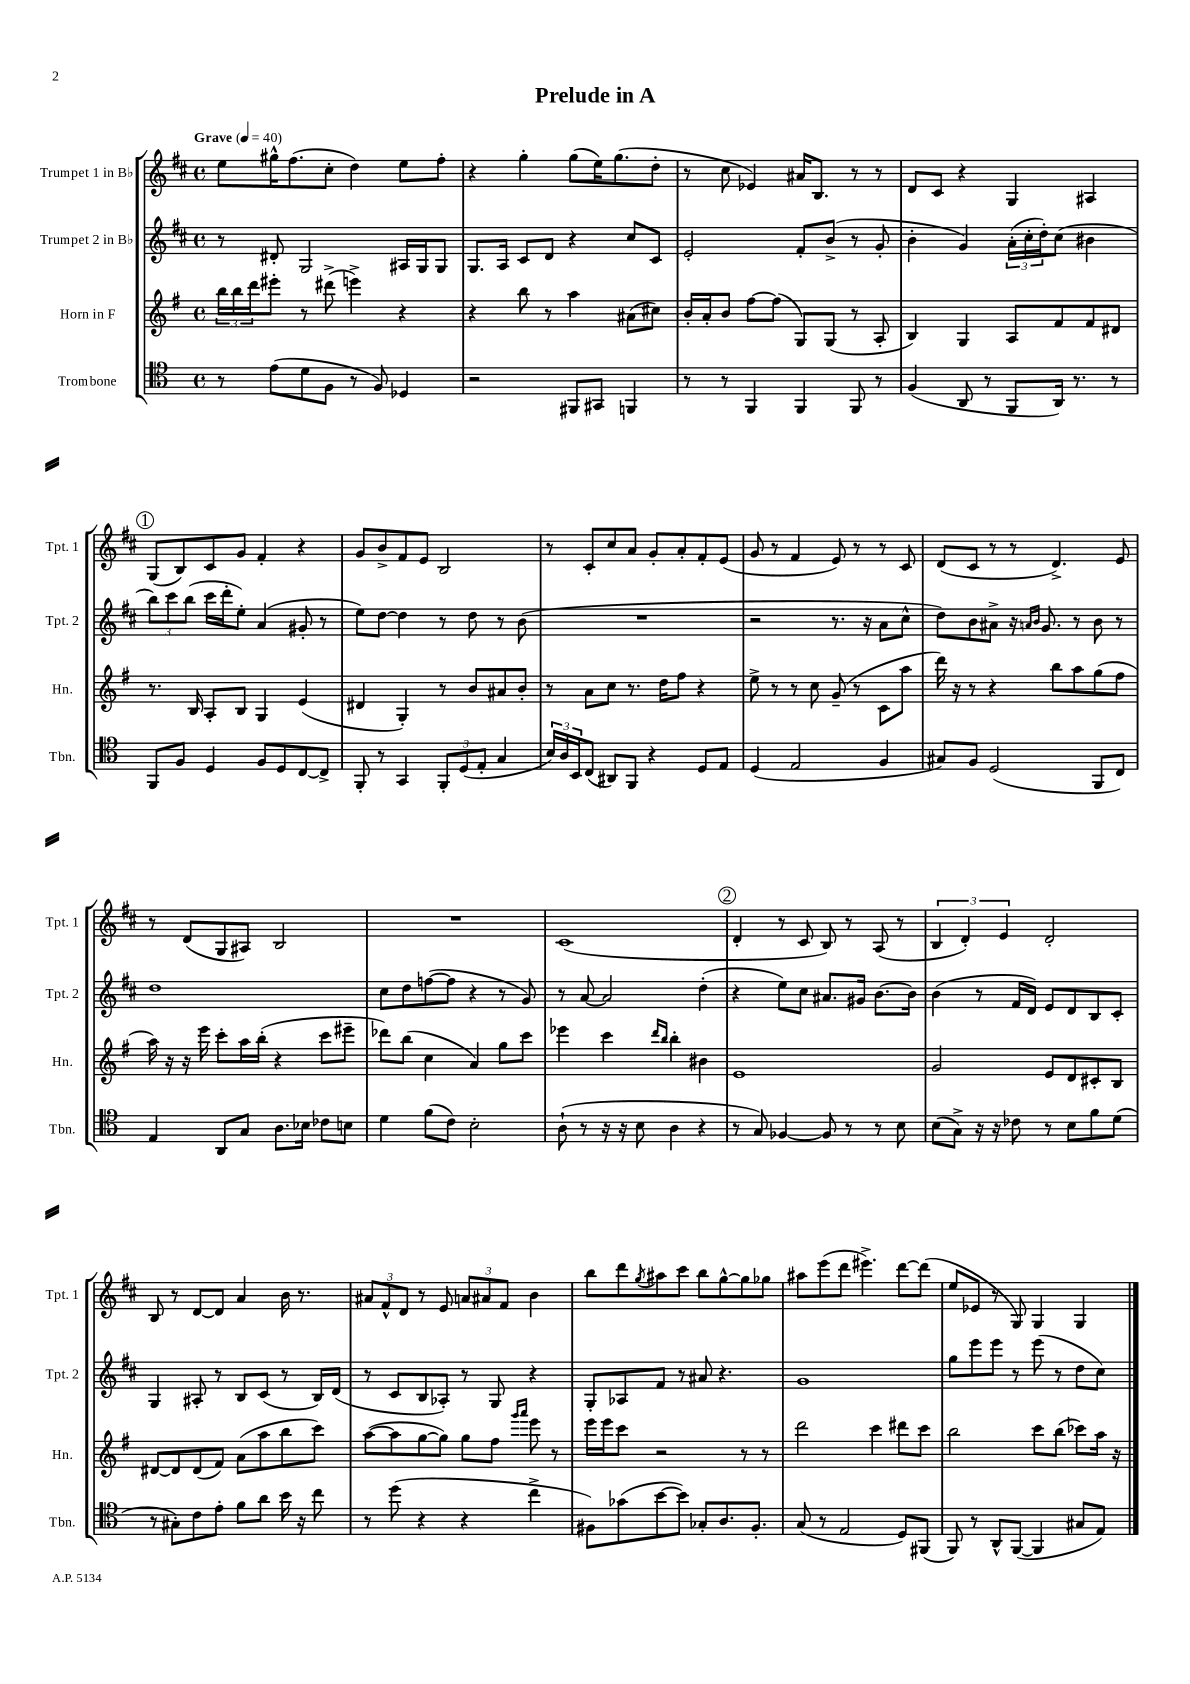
\header { title = "Prelude in A" }
<<
\new StaffGroup <<
\new Staff = "s0" \with { instrumentName = "Trumpet 1 in Bb" shortInstrumentName = "Tpt. 1" } {
    \clef treble \key d \major \defaultTimeSignature \time 4/4 \tempo "Grave" 4 = 40
    e''8 gis''16-^ fis''8.( cis''8-. d''4) e''8 fis''8-. |
    r4 g''4-. g''8( e''16) g''8.( d''8-. |
    r8 cis''8 ees'4) ais'16 b8. r8 r8 |
    d'8 cis'8 r4 g4 ais4 |
    \mark \markup { \circle "1" } g8( b8) cis'8 g'8 fis'4-. r4 |
    g'8 b'8-> fis'8 e'8 b2 |
    r8 cis'8-. cis''8 a'8 g'8-. a'8-. fis'8-. e'8( |
    g'8 r8 fis'4 e'8) r8 r8 cis'8 |
    d'8( cis'8 r8 r8 d'4.->) e'8 |
    r8 d'8( g8 ais8) b2 |
    R1 |
    cis'1( |
    \mark \markup { \circle "2" } d'4-. r8 cis'8 b8) r8 a8( r8 |
    \tuplet 3/2 { b4 d'4-.) e'4 } d'2-. |
    b8 r8 d'8~ d'8 a'4 b'16 r8. |
    \tuplet 3/2 { ais'8 fis'8-^ d'8 } r8 e'8 \tuplet 3/2 { a'8 ais'8 fis'8 } b'4 |
    b''8 d'''8 \acciaccatura { g''8 } ais''8 cis'''8 b''8 g''8~-^ g''8 ges''8 |
    ais''8 e'''8( d'''8 eis'''4.->) d'''8~ d'''8( |
    e''8 ees'8 r8 g8) g4 g4 \bar "|." |
}
\new Staff = "s1" \with { instrumentName = "Trumpet 2 in Bb" shortInstrumentName = "Tpt. 2" } {
    \clef treble \key d \major \defaultTimeSignature \time 4/4
    r8 dis'8-. g2 ais16 g16 g8 |
    g8. a16 cis'8 d'8 r4 cis''8 cis'8 |
    e'2-. fis'8-. b'8->( r8 g'8-. |
    b'4-. g'4) \tuplet 3/2 { a'16-.( cis''16-. d''16-.) } cis''8( bis'4 |
    \mark \markup { \circle "1" } \tuplet 3/2 { b''8) cis'''8 b''8( } cis'''16 d'''16-. e''8-.) a'4( gis'8-. r8 |
    e''8) d''8~ d''4 r8 d''8 r8 b'8( |
    R1 |
    r2 r8. r16 a'8 cis''8-^ |
    d''8) b'8 ais'8-> r16 \grace { a'16 b'16 } g'8. r8 b'8 r8 |
    d''1 |
    cis''8 d''8 f''8~( f''8 r4 r8 g'8) |
    r8 a'8~ a'2 d''4-.( |
    \mark \markup { \circle "2" } r4 e''8) cis''8 ais'8. gis'16 b'8.~ b'16 |
    b'4( r8 fis'16 d'16) e'8 d'8 b8 cis'8-. |
    g4 ais8-. r8 b8 cis'8( r8 b16) d'16( |
    r8 cis'8 b8 aes8-.) r8 g8 r4 |
    g8-. aes8 fis'8 r8 ais'8 r4. |
    g'1 |
    g''8 e'''8 e'''8 r8 e'''8( r8 d''8 cis''8) \bar "|." |
}
\new Staff = "s2" \with { instrumentName = "Horn in F" shortInstrumentName = "Hn." } {
    \clef treble \key g \major \defaultTimeSignature \time 4/4
    \tuplet 3/2 { b''16 b''16 d'''16 } eis'''8-. r8 dis'''8->( e'''4->) r4 |
    r4 b''8 r8 a''4 ais'8( cis''8) |
    b'16-. a'16-. b'8 fis''8~ fis''8( g8) g8( r8 a8-. |
    b4) g4 a8 fis'8 fis'8 dis'8 |
    \mark \markup { \circle "1" } r8. b16 a8-. b8 g4 e'4( |
    dis'4 g4-.) r8 b'8 ais'8 b'8-. |
    r8 a'8 c''8 r8. d''16 fis''8 r4 |
    e''8-> r8 r8 c''8 g'8--( r8 c'8 a''8 |
    d'''16) r16 r8 r4 b''8 a''8 g''8( fis''8 |
    a''16) r16 r16 e'''16 c'''8-. a''16 b''16-.( r4 c'''8 eis'''8-- |
    des'''8) b''8( c''4 a'4) g''8 c'''8 |
    ees'''4 c'''4 \grace { d'''16 b''16 } b''4-. bis'4 |
    \mark \markup { \circle "2" } e'1 |
    g'2 e'8 d'8 cis'8-. b8 |
    dis'8~ dis'8 dis'8( fis'8) a'8( a''8 b''8 c'''8) |
    a''8~( a''8 g''8~ g''8) g''8 fis''8 \grace { g'''16 a'''16 } e'''8 r8 |
    e'''16 e'''16 c'''8 r2 r8 r8 |
    d'''2 c'''4 dis'''8 c'''8 |
    b''2 c'''8 b''8( ces'''8) a''16 r16 \bar "|." |
}
\new Staff = "s3" \with { instrumentName = "Trombone" shortInstrumentName = "Tbn." } {
    \clef tenor \key c \major \defaultTimeSignature \time 4/4
    r8 e'8( d'8 f8 r8 f8) des4 |
    r2 fis,8 gis,8 f,4 |
    r8 r8 f,4 f,4 f,8 r8 |
    f4( a,8 r8 f,8 a,16) r8. r8 |
    \mark \markup { \circle "1" } f,8 f8 d4 f8 d8 c8~ c8-> |
    f,8-. r8 g,4 \tuplet 3/2 { f,8-. d8( e8-. } g4 |
    \tuplet 3/2 { b16) a16 b,16 } c8( ais,8) f,8 r4 d8 e8 |
    d4( e2 f4 |
    gis8) f8 d2( f,8 c8) |
    e4 a,8 g8 a8. bes16 ces'8 b8 |
    d'4 f'8( c'8) b2-. |
    a8-!( r8 r16 r16 b8 a4 r4 |
    \mark \markup { \circle "2" } r8 g8) fes4~ fes8 r8 r8 b8 |
    b8( g8->) r16 r16 ces'8 r8 b8 f'8 d'8( |
    r8 gis8-.) c'8 e'8-. f'8 a'8 b'16 r16 c''8 |
    r8 d''8( r4 r4 c''4-> |
    fis8) ges'8( b'8~ b'8) ges8-. a8. fis8.-. |
    g8( r8 e2 d8) fis,8( |
    f,8) r8 a,8-^ f,8~( f,4 gis8 e8) \bar "|." |
}
>>
>>
\layout { \context { \Score \remove "Bar_number_engraver" } }
